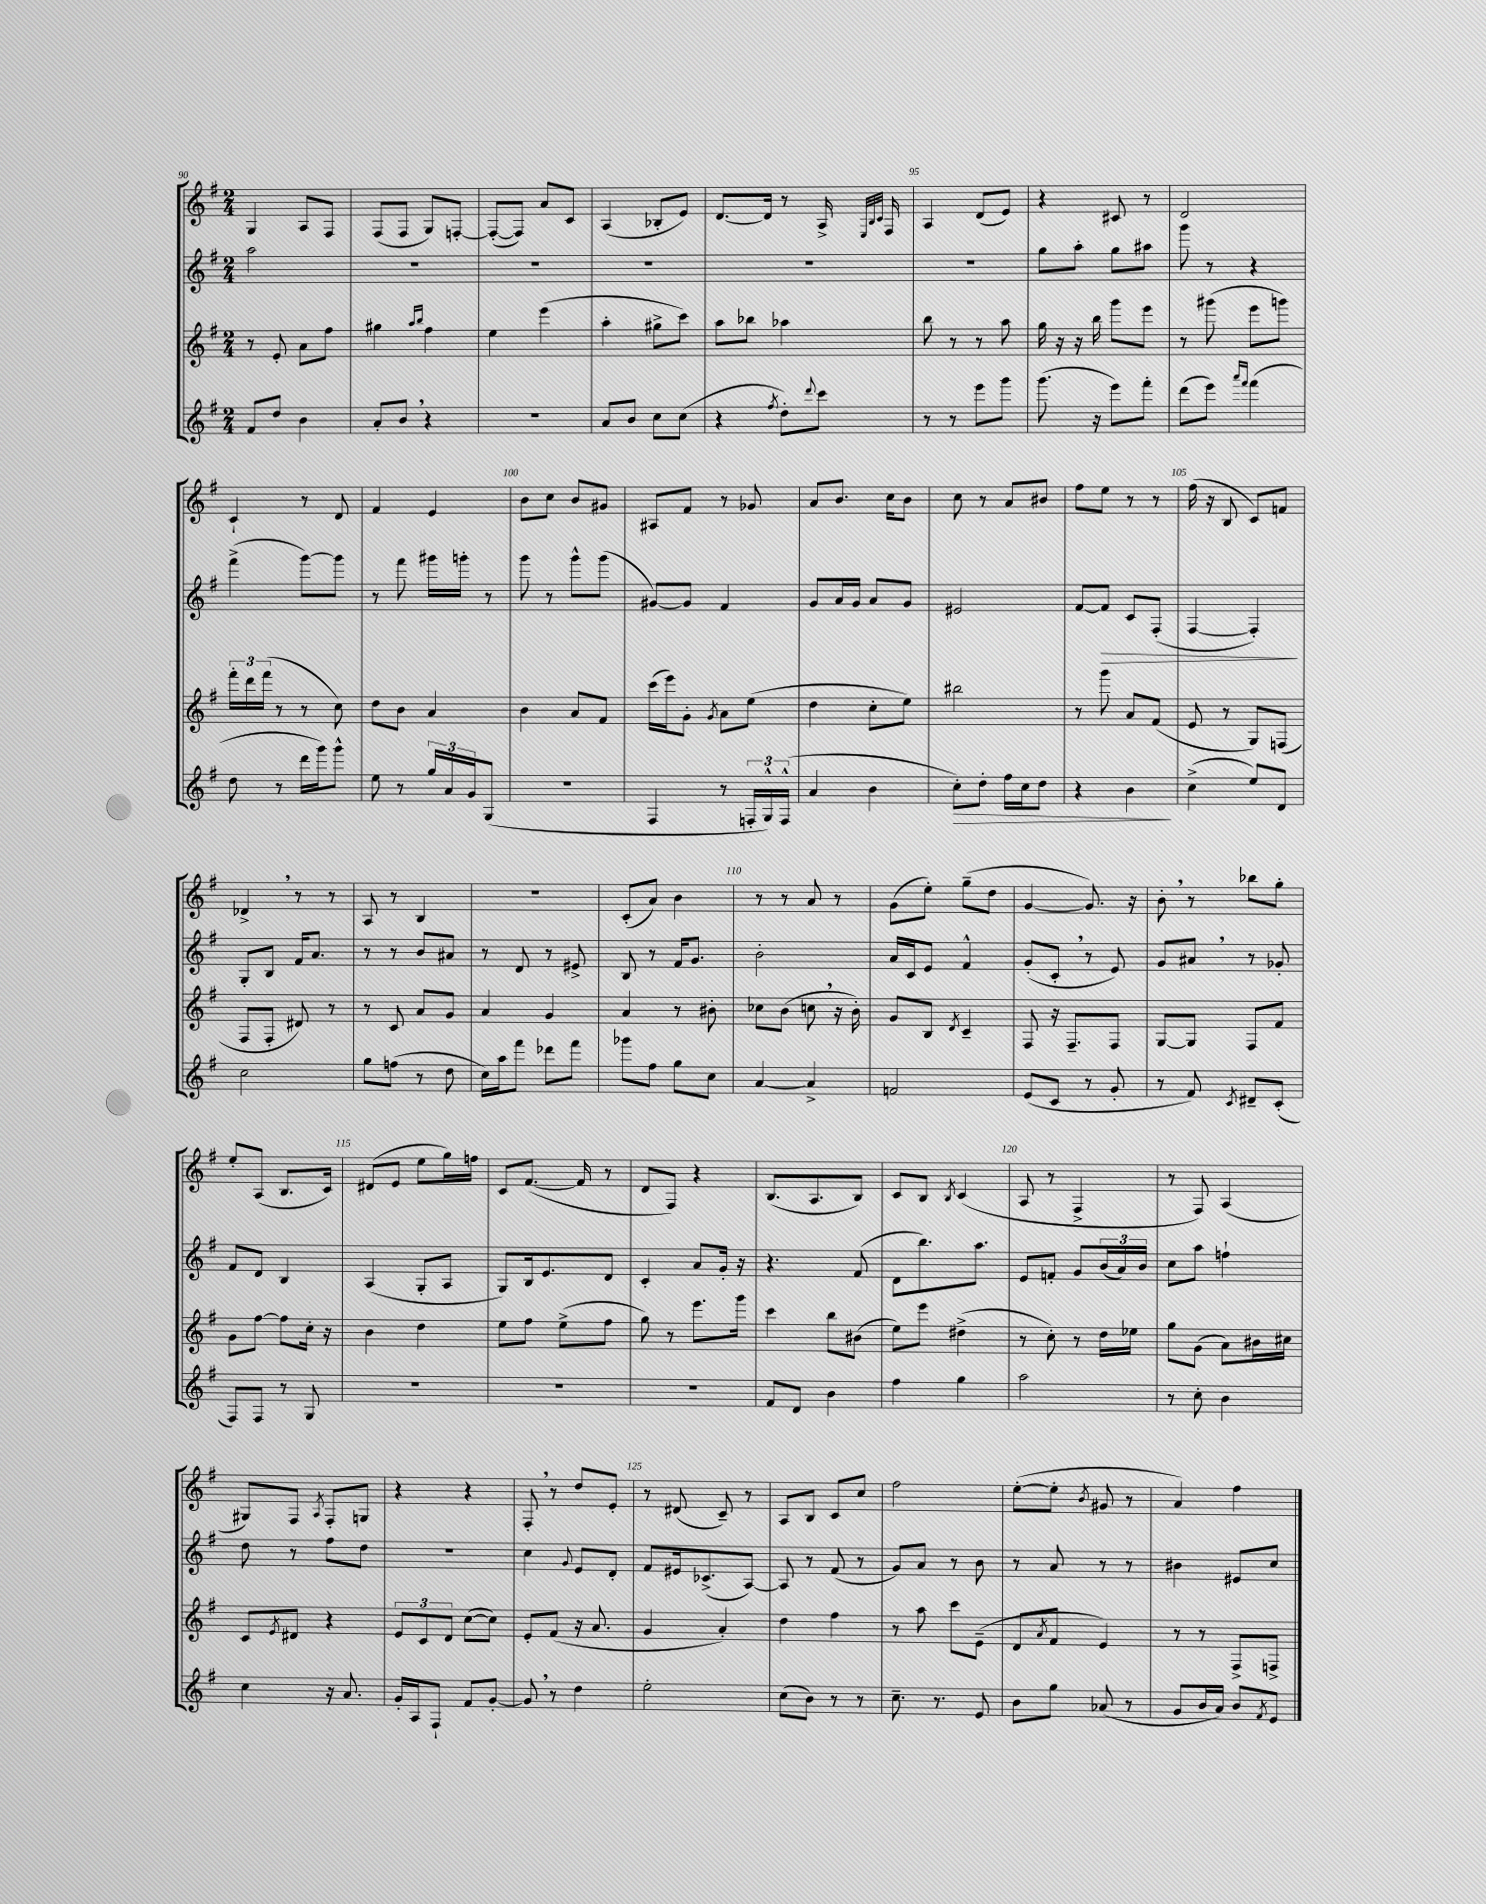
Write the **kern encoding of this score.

**kern	**kern	**kern	**kern
*staff4	*staff3	*staff2	*staff1
*clefG2	*clefG2	*clefG2	*clefG2
*k[f#]	*k[f#]	*k[f#]	*k[f#]
*M2/4	*M2/4	*M2/4	*M2/4
8f#	8r	2aa	4G
8dd	8e'	.	.
4b	8a	.	8A
.	8ff#	.	8F#
=	=	=	=
8a'	4gg#	2r	(8F#
8b	.	.	8F#
.	16qqaa	.	.
.	16qqbb	.	.
4r	4ff#	.	8G)
.	.	.	[8F'
=	=	=	=
2r	4ee	2r	(8F'_
.	.	.	8F])
.	(4eee	.	8a
.	.	.	8c
=	=	=	=
8a	4aa'	2r	(4A
8b	.	.	.
8cc	8gg#^	.	8B-'
(8cc	8ccc)	.	8e)
=	=	=	=
4r	8aa	2r	[8.d
.	8bb-	.	.
.	.	.	16d]
8qff#	.	.	.
8dd')	4aa-	.	8r
8qqddd	.	.	.
8ccc	.	.	16A^
.	.	.	32qqE
.	.	.	32qqB
.	.	.	32qqc
.	.	.	16F#
=	=	=	=
8r	8bb	2r	4A
8r	8r	.	.
8eee	8r	.	(8d
8ggg	8aa	.	8e)
=	=	=	=
(8.ggg	16gg	8gg	4r
.	16r	.	.
.	16r	8aa'	.
16r	16bb	.	.
8eee)	8ggg	8gg	8c#
8fff#'	8eee	8aa#	8r
=	=	=	=
(8ddd	8r	8ggg	2d
8eee)	(8ggg#	8r	.
16qqaaa	.	.	.
16qqfff#	.	.	.
(4fff#	8eee	4r	.
.	8ggg)	.	.
=	=	=	=
8dd	24fff#'	(4fff#^	4c`
.	24ddd	.	.
.	(24fff#	.	.
8r	8r	.	.
16ddd	8r	[8ggg)	8r
16ggg)	.	.	.
8ggg^^	8cc)	8ggg]	8d
=	=	=	=
8ee	8dd	8r	4f#
8r	8b	8fff#	.
24gg	4a	16ggg#	4e
24a	.	.	.
.	.	16ggg'	.
24g	.	.	.
(8G	.	8r	.
=	=	=	=
2r	4b	8ggg	8b
.	.	8r	8cc
.	8a	8ggg^^	8b
.	8f#	(8ggg	8g#
=	=	=	=
4F#	(16ccc	[8g#)	8A#
.	16eee)	.	.
.	8g'	8g#]	8f#
.	8qg	.	.
8r	8a	4f#	8r
24F'	(8ee	.	8g-
24G^^)	.	.	.
(24F^^	.	.	.
=	=	=	=
4a	4dd	8g	8a
.	.	16a	8.b
.	.	16g	.
4b	8cc'	8a	.
.	.	.	16cc
.	8ee)	8g	8b
=	=	=	=
8cc')	2bb#	2e#	8cc
8dd'	.	.	8r
16ff#	.	.	8a
16cc	.	.	.
8dd	.	.	8b#
=	=	=	=
4r	8r	[8f#	8ff#
.	8ggg	8f#]	8ee
4b	8a	8c	8r
.	(8f#	(8F#'	8r
=	=	=	=
(4cc^	8e	[4F#	(16ff#
.	.	.	16r
.	8r	.	8B
8ee)	8G)	4F#'])	8c)
8d	(8F	.	8f
=	=	=	=
2cc	8F#	8G'	4d-^
.	8F#'	8B	.
.	8d#)	16f#	8r
.	.	8.a	.
.	8r	.	8r
=	=	=	=
8gg	8r	8r	8A
(8ff	8c	8r	8r
8r	8a	8b	4B
8dd	8g	8a#	.
=	=	=	=
16cc)	4a	8r	2r
16aa	.	.	.
8fff#	.	8d	.
8ddd-	4g	8r	.
8fff#	.	8e#^	.
=	=	=	=
8ggg-	4a	8B	(8c'
8ff#	.	8r	8a)
8gg	8r	16f#	4b
.	.	8.g	.
8cc	8b#'	.	.
=	=	=	=
[4a	8cc-	2b'	8r
.	(8b	.	8r
4a^]	8cc	.	8a
.	16r	.	8r
.	16b')	.	.
=	=	=	=
2f	8g	16a	(8g
.	.	16c	.
.	8B	8e	8ee')
.	8qd	.	.
.	4c~	4f#^^	(8gg~
.	.	.	8dd
=	=	=	=
(8e	8F#	(8g'	[4g
8c	16r	8c'	.
.	8.F#~	.	.
8r	.	8r	8.g])
8g'	8F#	8e)	.
.	.	.	16r
=	=	=	=
8r	[8G	8g	8b'
8f#)	8G]	8a#	8r
8qc	.	.	.
8d#~	8F#	8r	8bb-
(8c'	8f#	8g-'	8gg'
=	=	=	=
8F#)	8g	8f#	8ee'
8F#	[8ff#	8d	(8A
8r	8ff#]	4B	8.B
8G	16cc'	.	.
.	16r	.	16c)
=	=	=	=
2r	4b	(4A	(8d#
.	.	.	8e
.	4dd	8G'	8ee
.	.	8A	16gg)
.	.	.	16ff
=	=	=	=
2r	8ee	8G)	8c
.	8ff#	16B	([8.f#
.	.	8.e	.
.	(8ee^	.	.
.	.	.	16f#]
.	8ff#	8d	8r
=	=	=	=
2r	8gg)	4c'	8d
.	8r	.	8F#)
.	8.eee	8a	4r
.	.	16g'	.
.	16ggg	16r	.
=	=	=	=
8f#	4ccc	4.r	(8.B
8d	.	.	.
.	.	.	8.A
4b	8bb	.	.
.	(8b#	(8f#	8B)
=	=	=	=
4ff#	8ee)	8d	8c
.	8eee	8.bb)	8B
.	.	.	8qB
4gg	(4dd#^	.	(4c
.	.	8.aa	.
=	=	=	=
2aa	8r	8e	8A
.	8cc')	8f'	8r
.	8r	8g	4F#^
.	16dd	(24b	.
.	.	24a)	.
.	16ee-	.	.
.	.	24b	.
=	=	=	=
8r	8gg	8cc	8r
8cc'	(8g	8aa	8F#)
4b	8a)	4ff`	(4A
.	16b#	.	.
.	16cc#	.	.
=	=	=	=
4cc	8c	8dd	8G#)
.	8qe	.	.
.	8d#	8r	8F#
.	.	.	8qA
16r	4r	8ff#	8F#'
8.a	.	.	.
.	.	8dd	8G
=	=	=	=
16g'	12e	2r	4r
16A	.	.	.
.	12c	.	.
8F#`	.	.	.
.	12d	.	.
8f#	([8cc	.	4r
[8g'	8cc])	.	.
=	=	=	=
8g]	8e'	4cc	8F#'
8r	(8f#	.	8r
.	.	8qqg	.
4dd	16r	8e	8dd
.	8.a	.	.
.	.	8d'	8e'
=	=	=	=
2ee'	4g	8f#	8r
.	.	16e#	(8d#
.	.	(8.c-^	.
.	4a')	.	8c~)
.	.	[8A)	8r
=	=	=	=
(8cc	4dd	8A]	8A
8b)	.	8r	8B
8r	4ff#	(8f#	8c
8r	.	8r	8cc
=	=	=	=
8.cc~	8r	8g)	2ff#
.	8aa	8a	.
8.r	.	.	.
.	8ccc	8r	.
8e	(8e~	8b	.
=	=	=	=
8b	8d	8r	([8ee'
.	8qa	.	.
8gg	8f#	8a	8ee']
.	.	.	8qb
(8a-	4e)	8r	8g#
8r	.	8r	8r
=	=	=	=
8g	8r	4b#	4a)
16b	8r	.	.
16a)	.	.	.
8b	8F#^	8e#	4ff#
8qf#	.	.	.
8e	8F^	8cc	.
==	==	==	==
*-	*-	*-	*-
